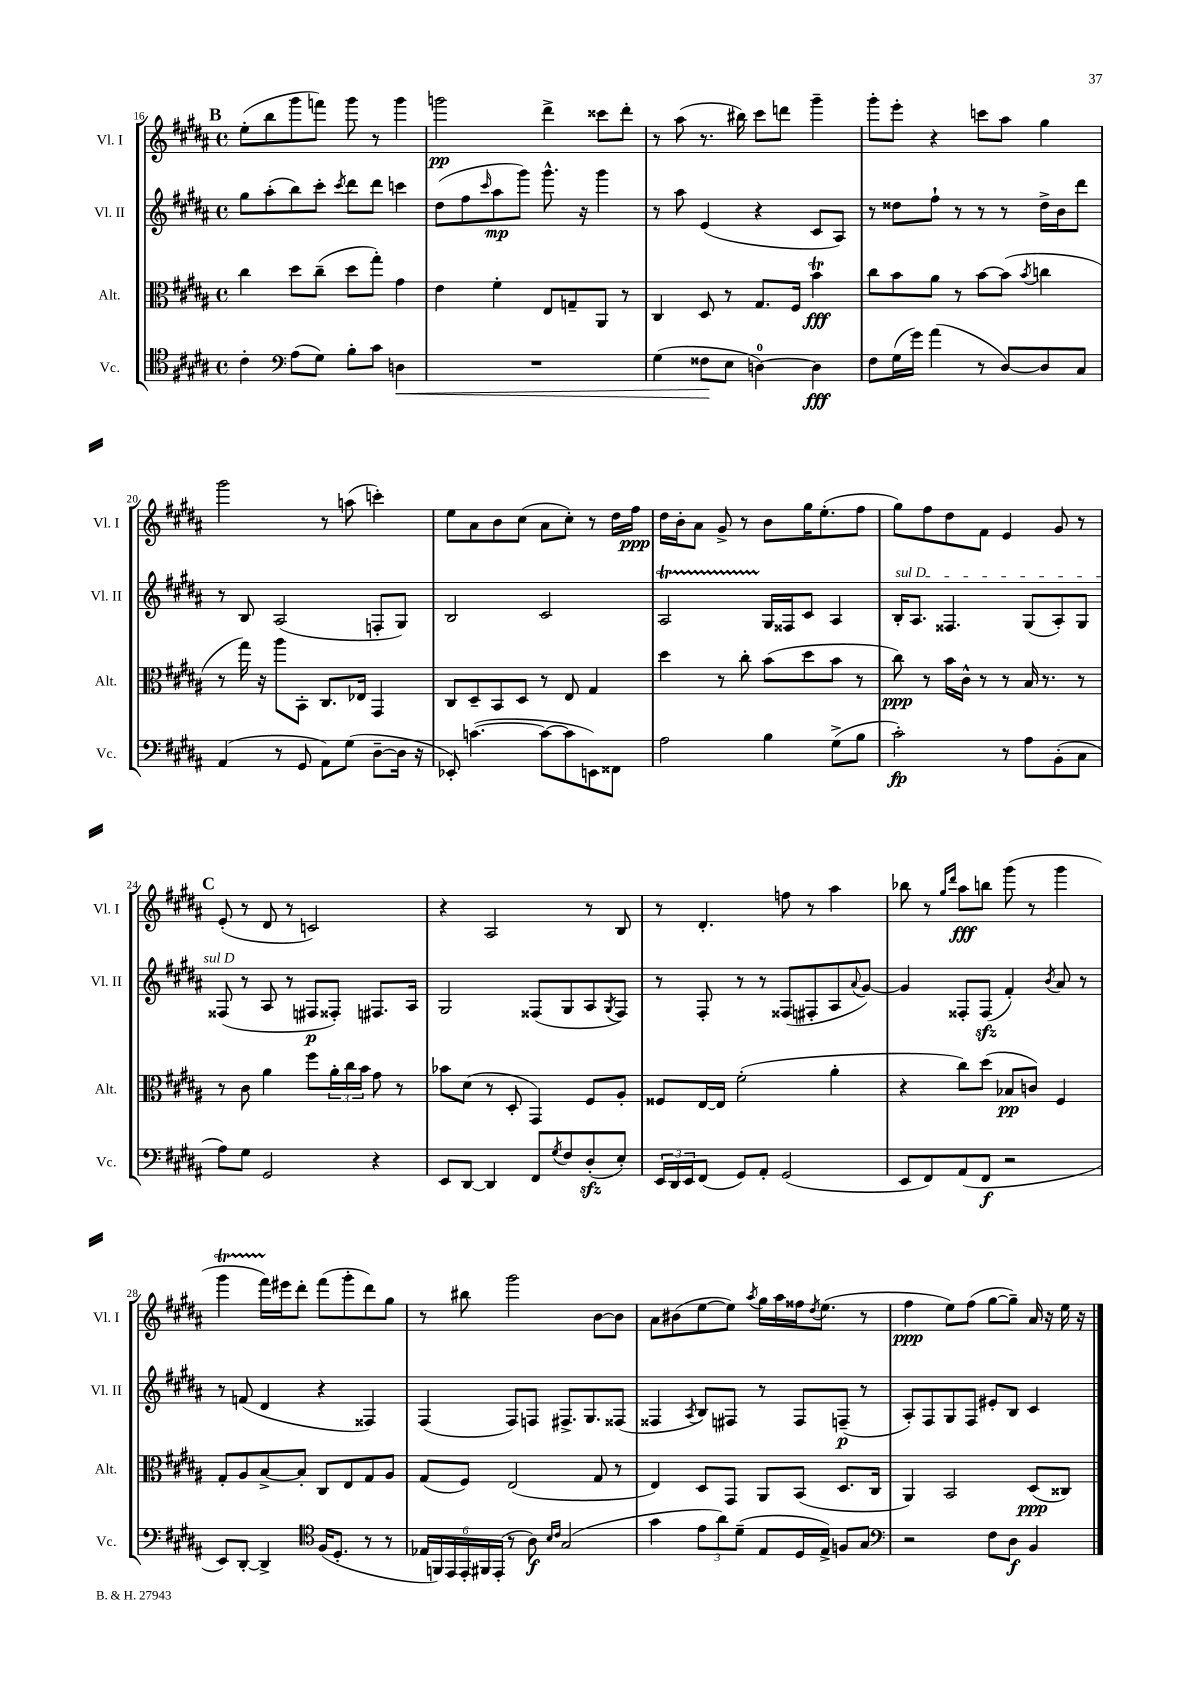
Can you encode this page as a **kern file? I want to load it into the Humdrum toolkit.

**kern	**kern	**kern	**kern
*staff4	*staff3	*staff2	*staff1
*clefC4	*clefC3	*clefG2	*clefG2
*k[f#c#g#d#a#]	*k[f#c#g#d#a#]	*k[f#c#g#d#a#]	*k[f#c#g#d#a#]
*M4/4	*M4/4	*M4/4	*M4/4
*met(c)	*met(c)	*met(c)	*met(c)
4c#'	4cc#	8gg#	(8ee'
.	.	(8aa#'	8bb
*clefF4	*	*	*
(8A#	8dd#	8bb)	8ggg#
8G#)	(8cc#~	8ccc#'	8fff)
.	.	8qccc#	.
8B'	8dd#	8ddd#	8ggg#
8c#	8gg#')	8ddd#	8r
4D	4g#	4ccc	4ggg#
=	=	=	=
1r	4e	(8dd#	2ggg
.	.	8ff#	.
.	.	16qqccc#	.
.	4f#'	8aa#	.
.	.	8ggg#)	.
.	8E	8.ggg#^^	4ddd#^
.	8G~	.	.
.	.	16r	.
.	8AA#	4ggg#	8ccc##
.	8r	.	8ddd#'
=	=	=	=
(4G#	4C#	8r	8r
.	.	8aa#	(8aa#
8F##	8D#	(4e	8.r
8E	8r	.	.
.	.	.	16bb#)
[4D)	8.G#	4r	8ccc#
.	.	.	8ddd
.	16F#	.	.
4D]	4b	8c#	4ggg#~
.	.	8A#)	.
=	=	=	=
8F#	8cc#	8r	8ggg#'
(16G#	8b	8dd##	8eee'
16g#)	.	.	.
(4a#	8a#	8ff#`	4r
.	8r	8r	.
8r	[8b	8r	8ccc
[8D#)	(8b]	8r	8aa#
.	8qb	.	.
8D#]	4cc	16dd##^	4gg#
.	.	16b	.
8C#	.	8ddd#	.
=	=	=	=
(4AA#	8r	8r	2ggg#
.	16gg#)	8B	.
.	16r	.	.
8r	8aa#	(2A#	.
8GG#	8BB'	.	.
8AA#)	8.C#	.	8r
(8G#	.	.	(8aa
.	16E-	.	.
[8D#~	4GG#	8F'	4ccc')
16D#]	.	8G#)	.
16r	.	.	.
=	=	=	=
8EE-')	8C#	2B	8ee
([4.c	8D#~	.	8a#
.	8BB	.	8b
.	8D#	.	(8cc#
8c_	8r	2c#	8a#
8c]	8E	.	8cc#')
8EE)	4G#	.	8r
8FF##	.	.	16dd#
.	.	.	16ff#
=	=	=	=
2A#	4dd#	2A#	16dd#
.	.	.	16b'
.	.	.	8a#
.	8r	.	8g#^
.	8cc#'	.	8r
4B	(8b	16G#	8b
.	.	16F##	.
.	8dd#	8c#	16gg#
.	.	.	(8.ee'
(8G#^	8b	4A#	.
8B	8r	.	8ff#
=	=	=	=
2c#')	8cc#)	16B'	8gg#)
.	.	8.A#	.
.	8r	.	8ff#
.	16b	4.F##	8dd#
.	16c#^^	.	.
.	8r	.	8f#
8r	8r	.	4e
8A#	16B	(8G#	.
.	8.r	.	.
(8BB'	.	8A#')	8g#
8C#	8r	8G#	8r
=	=	=	=
8A#)	8r	(8F##	(8e'
8G#	8c#	8r	8r
2GG#	4a#	8A#	8d#
.	.	8r	8r
.	8ff#	8F#	2c)
.	24a#'	8F##')	.
.	24cc#	.	.
.	24b	.	.
4r	8g#	8.F#	.
.	8r	.	.
.	.	16A#	.
=	=	=	=
8EE	8b-	2G#	4r
[8DD#	(8d#	.	.
4DD#]	8r	.	2A#
.	8D#'	.	.
8FF#	4GG#)	(8F##	.
8qG#	.	.	.
8F#	.	8G#	.
(8D#'	8F#	8A#	8r
.	.	8qG#	.
8E')	8A#'	8F##)	8B
=	=	=	=
24EE	8F##	8r	8r
24DD#	.	.	.
24EE	.	.	.
(8FF#	[16E	8F#'	4.d#'
.	16E]	.	.
8GG#)	(2f#'	8r	.
8AA#'	.	8r	.
(2GG#	.	(8F##	8ff
.	.	8F#'	8r
.	4a#'	8A#	4aa#
.	.	8qqa#	.
.	.	[8g#)	.
=	=	=	=
8EE	4r	4g#]	8bb-
8FF#)	.	.	8r
.	.	.	16qqgg#
.	.	.	16qqddd#
(8AA#	8cc#)	8F##'	8aa#
8FF#	(8dd#	(8F##	8bb
2r	8B-	4f#')	(8ggg#
.	8c)	.	8r
.	.	8qb	.
.	4F#	8a#	4ggg#
.	.	8r	.
=	=	=	=
8EE)	8G#'	8r	4ggg#
[8DD#'	8A#	(8f	.
4DD#^]	[8B^	4d#	16fff#)
.	.	.	16eee#
.	8B']	.	8ddd#'
*clefC4	*	*	*
(16F#	8C#	4r	(8fff#
8.D#'	.	.	.
.	8E	.	8ggg#'
8r	8G#	4F##)	8ddd#)
8r	8A#	.	8gg#
=	=	=	=
24E-	(8G#	(4F#	8r
24FF)	.	.	.
24EE	.	.	.
24EE'	8F#)	.	8bb#
24FF#	.	.	.
(24EE'	.	.	.
8r	(2E	8F#)	2ggg#
8A#)	.	8F	.
16qqB	.	.	.
16qqc#	.	.	.
(2G#	.	8.F#^	.
.	.	8.G#	.
.	8G#	.	[8b
.	8r	(8F##	8b]
=	=	=	=
4g#	4E)	4F##	8a#
.	.	.	(8b#
.	.	8qA#	.
12e	8D#	8B)	[8ee
12a#)	.	.	.
.	8GG#	8F#	8ee])
(12d#~	.	.	.
.	.	.	8qaa#
8E	8AA#	8r	16gg#
.	.	.	16aa#
16D#	(8BB	8F#	16ff##
.	.	.	8qdd#
16E^)	.	.	(8.ee
8F	8.D#	(8F~	.
8G#	.	8r	8r
.	16C#	.	.
=	=	=	=
*clefF4	*	*	*
2r	4AA#)	8A#')	4ff#
.	.	8F#	.
.	2BB	8G#	8ee)
.	.	8F#	(8ff#
8F#	.	8e#'	[8gg#
8D#	.	8B	8gg#~])
4BB	(8D#	4c#	16a#
.	.	.	16r
.	8C##)	.	16ee
.	.	.	16r
==	==	==	==
*-	*-	*-	*-
